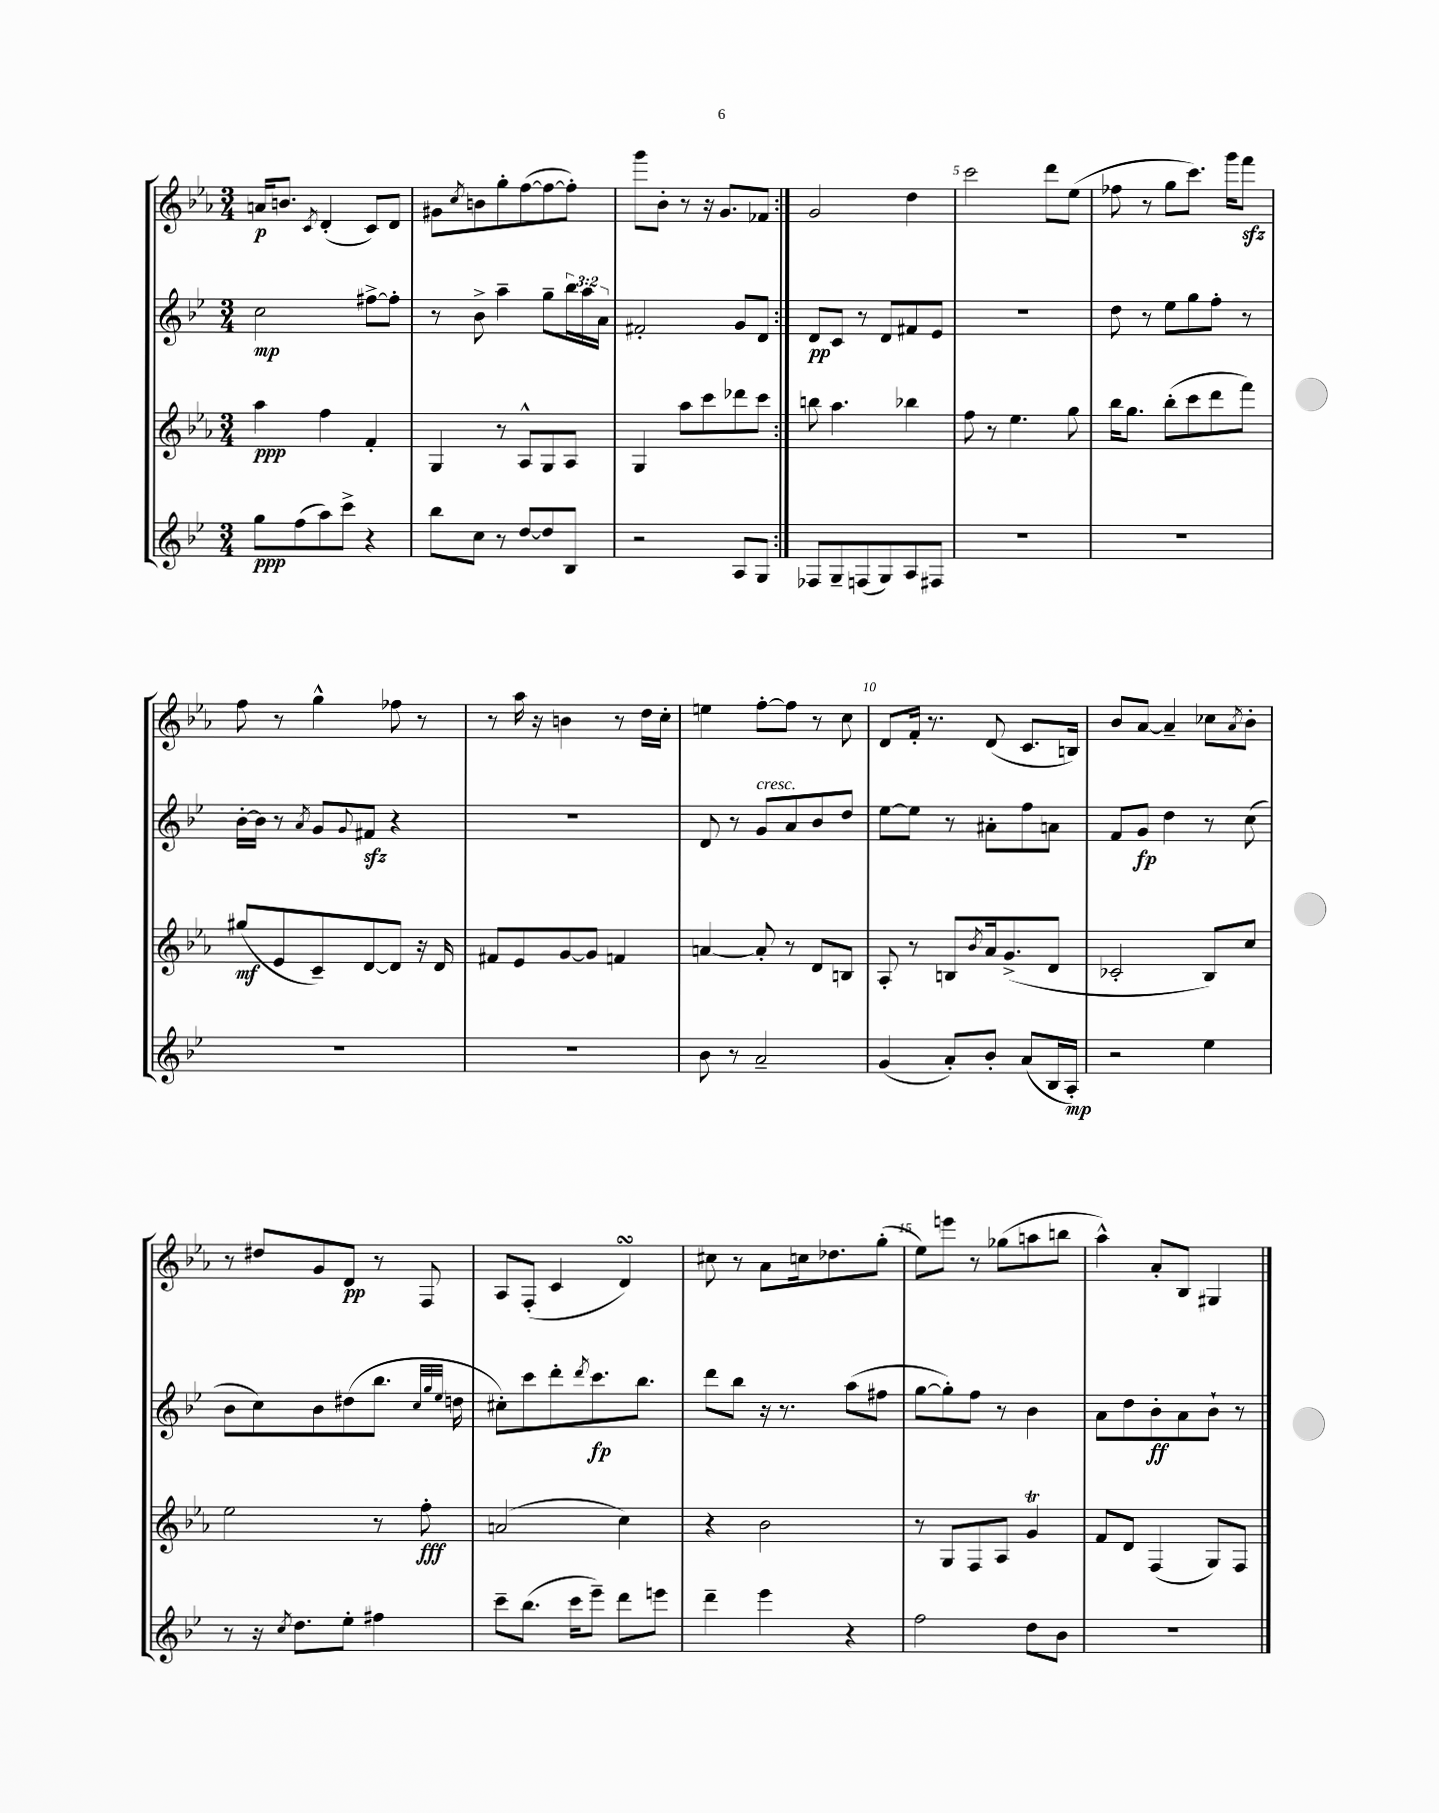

**kern	**dynam	**kern	**dynam	**kern	**dynam	**kern	**dynam
*part4	*part4	*part3	*part3	*part2	*part2	*part1	*part1
*staff4	*staff4	*staff3	*staff3	*staff2	*staff2	*staff1	*staff1
*clefG2	*	*clefG2	*	*clefG2	*	*clefG2	*
*k[b-e-]	*	*k[b-e-a-]	*	*k[b-e-]	*	*k[b-e-a-]	*
*M3/4	*	*M3/4	*	*M3/4	*	*M3/4	*
=1	=1	=1	=1	=1	=1	=1	=1
8gg\L	ppp	4aa-\	ppp	2cc\	mp	16an/KL	p
.	.	.	.	.	.	8.bn/J	.
(8ff\	.	.	.	.	.	.	.
.	.	.	.	.	.	8qc/	.
8aa\)	.	4ff\	.	.	.	(4d'/	.
8ccc^\J	.	.	.	.	.	.	.
4r	.	4f'/	.	[8ff#X^\L	.	8c/L)	.
.	.	.	.	8ff#'\J]	.	8d/J	.
=2	=2	=2	=2	=2	=2	=2	=2
8bb-\L	.	4G/	.	8r	.	8g#X\L	.
.	.	.	.	.	.	8qcc/	.
8cc\J	.	.	.	8b-^\	.	8bn\	.
8r	.	8r	.	4aa~\	.	8gg'\	.
[8dd/L	.	8A-^^/L	.	.	.	([8ff\	.
8dd/]	.	8G/	.	8gg~\L	.	8ff\_	.
8B-/J	.	8A-/J	.	24bb-\L	.	8ff'\J])	.
.	.	.	.	24aa\	.	.	.
.	.	.	.	24a\JJ	.	.	.
=3	=3	=3	=3	=3	=3	=3	=3
2r	.	4G/	.	2f#X'/	.	8ggg\L	.
.	.	.	.	.	.	8b-'\J	.
.	.	8aa-\L	.	.	.	8r	.
.	.	8ccc\	.	.	.	16r	.
.	.	.	.	.	.	8.g/L	.
8A/L	.	8ddd-X\	.	8g/L	.	.	.
8G/J	.	8ccc\J	.	8d/J	.	8f-X/J	.
=4:|!	=4:|!	=4:|!	=4:|!	=4:|!	=4:|!	=4:|!	=4:|!
8F-X/L	.	8bbn\	.	8d/L	pp	2g/	.
8G~/	.	4.aa-\	.	8c/J	.	.	.
(8Fn/	.	.	.	8r	.	.	.
8G/)	.	.	.	8d/L	.	.	.
8A/	.	4bb-X\	.	8f#X/	.	4dd\	.
8F#X/J	.	.	.	8e-/J	.	.	.
=5	=5	=5	=5	=5	=5	=5	=5
2.r	.	8ff\	.	2.r	.	2ccc\	.
.	.	8r	.	.	.	.	.
.	.	4.ee-\	.	.	.	.	.
.	.	.	.	.	.	8ddd\L	.
.	.	8gg\	.	.	.	(8ee-\J	.
=6	=6	=6	=6	=6	=6	=6	=6
2.r	.	16bb-\KL	.	8dd\	.	8ff-X\	.
.	.	8.gg\J	.	.	.	.	.
.	.	.	.	8r	.	8r	.
.	.	(8bb-'\L	.	8ee-\L	.	8gg\L	.
.	.	8ccc\	.	8gg\	.	8.ccc\J)	.
.	.	8ddd\	.	8ff'\J	.	.	.
.	.	.	.	.	.	16ggg\KL	.
.	.	8fff\J)	.	8r	.	8fffzz\J	.
!!LO:LB:g=z
=7	=7	=7	=7	=7	=7	=7	=7
2.r	.	(8gg#X/L	mf	[16b-'\LL	.	8ff\	.
.	.	.	.	16b-\JJ]	.	.	.
.	.	8e-/	.	8r	.	8r	.
.	.	.	.	8qa/	.	.	.
.	.	8c~/)	.	8g/L	.	4gg^^\	.
.	.	.	.	8qqg/	.	.	.
.	.	[8d/	.	8f#Xzz/J	.	.	.
.	.	8d/J]	.	4r	.	8ff-X\	.
.	.	16r	.	.	.	8r	.
.	.	16d/	.	.	.	.	.
=8	=8	=8	=8	=8	=8	=8	=8
2.r	.	8f#X/L	.	2.r	.	8r	.
.	.	8e-/	.	.	.	16aa-\	.
.	.	.	.	.	.	16r	.
.	.	[8g/	.	.	.	4bn\	.
.	.	8g/J]	.	.	.	.	.
.	.	4fn/	.	.	.	8r	.
.	.	.	.	.	.	16dd\LL	.
.	.	.	.	.	.	16cc'\JJ	.
=9	=9	=9	=9	=9	=9	=9	=9
8b-\	.	[4an/	.	8d/	.	4een\	.
8r	.	.	.	8r	.	.	.
!	!	!	!	!LO:TX:a:i:t=cresc.	!	!	!
2a~/	.	8a'/]	.	8g/L	.	[8ff'\L	.
.	.	8r	.	8a/	.	8ff\J]	.
.	.	8d/L	.	8b-/	.	8r	.
.	.	8Bn/J	.	8dd/J	.	8cc\	.
=10	=10	=10	=10	=10	=10	=10	=10
(4g/	.	8A-'/	.	[8ee-\L	.	8d/L	.
.	.	8r	.	8ee-\J]	.	16f'/Jk	.
.	.	.	.	.	.	8.r	.
8a'/L)	.	8Bn/L	.	8r	.	.	.
.	.	8qb-/	.	.	.	.	.
8b-'/J	.	16a-/k	.	8a#X'\L	.	(8d/	.
.	.	(8.g^/	.	.	.	.	.
(8a/L	.	.	.	8ff\	.	8.c/L	.
16B-/L	.	8d/J	.	8an\J	.	.	.
16A'/JJ)	mp	.	.	.	.	16Bn/Jk)	.
=11	=11	=11	=11	=11	=11	=11	=11
2r	.	2c-X'/	.	8f/L	.	8b-/L	.
.	.	.	.	8g/J	fp	[8a-/J	.
.	.	.	.	4dd\	.	4a-~/]	.
4ee-\	.	8B-/L)	.	8r	.	8cc-X\L	.
.	.	.	.	.	.	8qa-/	.
.	.	8cc/J	.	(8cc\	.	8b-'\J	.
!!LO:LB:g=z
=12	=12	=12	=12	=12	=12	=12	=12
8r	.	2ee-\	.	8b-\L	.	8r	.
16r	.	.	.	8cc\)	.	8dd#X/L	.
8qcc/	.	.	.	.	.	.	.
8.dd\L	.	.	.	.	.	.	.
.	.	.	.	8b-\	.	8g/	.
8ee-'\J	.	.	.	(8dd#X\	.	8d/J	pp
4ff#X\	.	8r	.	8.bb-\J	.	8r	.
.	.	8ff'\	fff	.	.	8F/	.
.	.	.	.	32qqcc/LLL	.	.	.
.	.	.	.	32qqgg/	.	.	.
.	.	.	.	32qqee-/JJJ	.	.	.
.	.	.	.	16ddn\	.	.	.
=13	=13	=13	=13	=13	=13	=13	=13
8ccc~\L	.	(2an/	.	8cc#X'\L)	.	8A-/L	.
(8.bb-\J	.	.	.	8ccc\	.	(8F'/J	.
.	.	.	.	8ddd'\	.	4c/	.
16ccc\KL	.	.	.	.	.	.	.
.	.	.	.	8qddd/	.	.	.
8eee-~\J)	.	.	.	8.ccc\	fp	.	.
8ddd\L	.	4cc\)	.	.	.	4dsSsS/)	.
.	.	.	.	8.bb-\J	.	.	.
8eeen\J	.	.	.	.	.	.	.
=14	=14	=14	=14	=14	=14	=14	=14
4ddd~\	.	4r	.	8ddd\L	.	8cc#X\	.
.	.	.	.	8bb-\J	.	8r	.
4eee-\	.	2b-\	.	16r	.	8a-\L	.
.	.	.	.	8.r	.	.	.
.	.	.	.	.	.	16ccn\k	.
.	.	.	.	.	.	8.dd-X\	.
4r	.	.	.	(8aa\L	.	.	.
.	.	.	.	8ff#X\J	.	(8gg'\J	.
=15	=15	=15	=15	=15	=15	=15	=15
2ff\	.	8r	.	[8gg\L	.	8ee-\L)	.
.	.	8G/L	.	8gg'\])	.	8eeen\J	.
.	.	8F/	.	8ff\J	.	8r	.
.	.	8A-/J	.	8r	.	(8gg-X\L	.
8dd\L	.	4gt/	.	4b-\	.	8aan\	.
8b-\J	.	.	.	.	.	8bbn\J	.
=16	=16	=16	=16	=16	=16	=16	=16
2.r	.	8f/L	.	8a\L	.	4aa-^^\)	.
.	.	8d/J	.	8dd\	.	.	.
.	.	(4F/	.	8b-'\	ff	8a-'/L	.
.	.	.	.	8a\	.	8B-/J	.
.	.	8G/L)	.	8b-`\J	.	4G#X/	.
.	.	8F/J	.	8r	.	.	.
==	==	==	==	==	==	==	==
*-	*-	*-	*-	*-	*-	*-	*-
